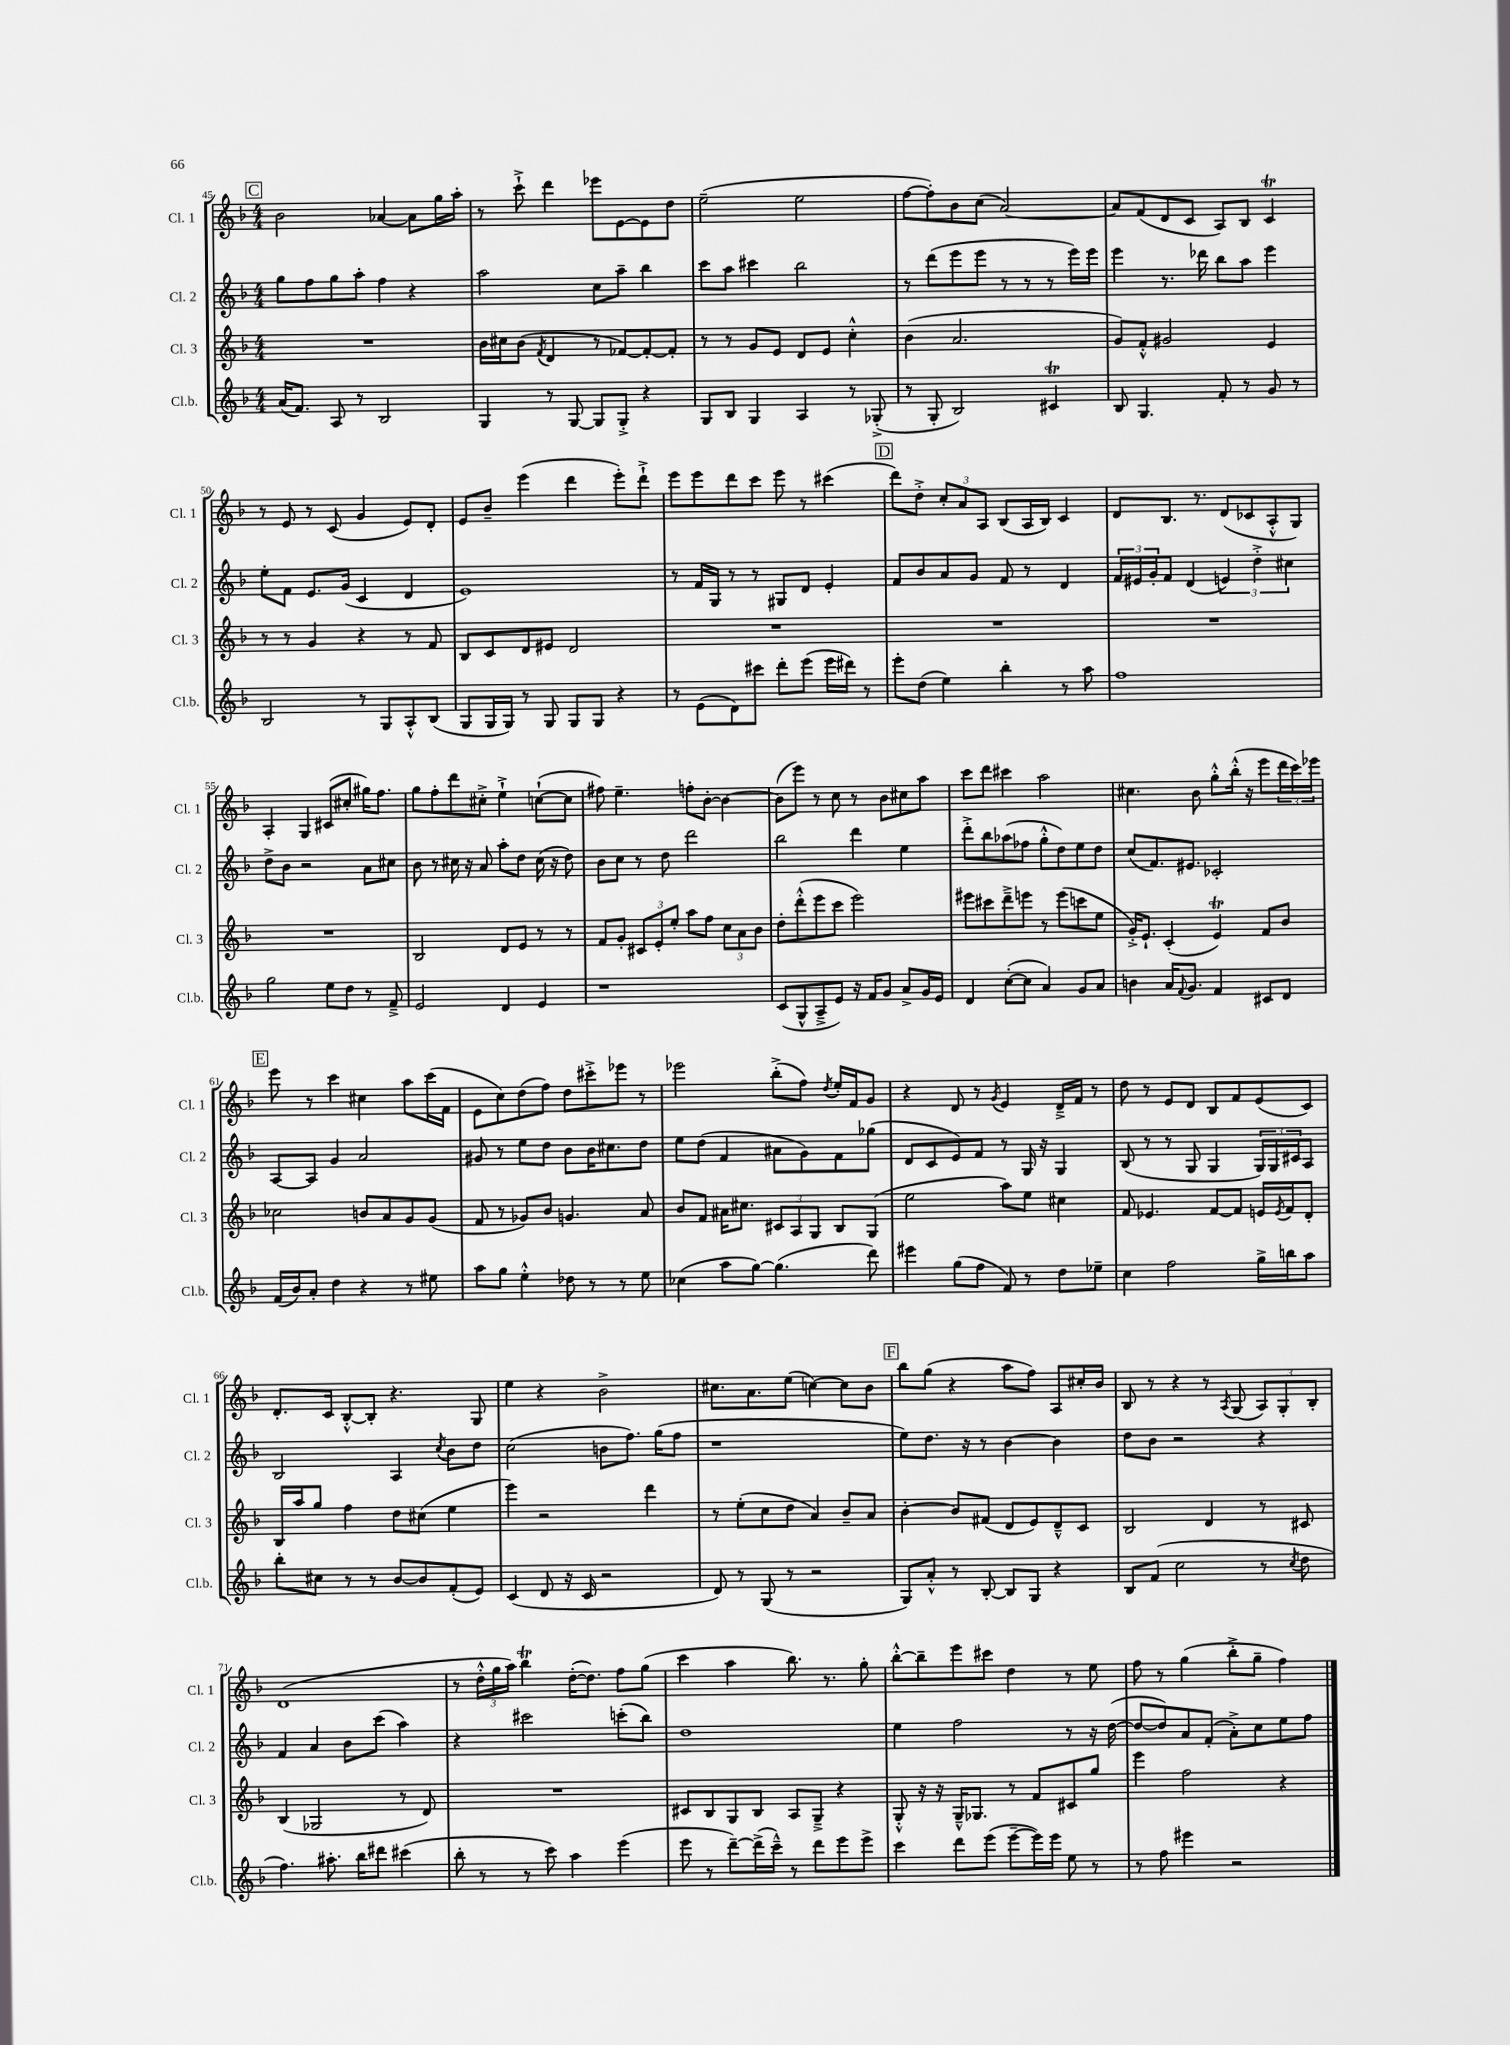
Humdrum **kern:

**kern	**kern	**kern	**kern
*staff4	*staff3	*staff2	*staff1
*clefG2	*clefG2	*clefG2	*clefG2
*k[b-]	*k[b-]	*k[b-]	*k[b-]
*M4/4	*M4/4	*M4/4	*M4/4
(16a	1r	8gg	2b-
8.f)	.	.	.
.	.	8ff	.
8A	.	8gg	.
8r	.	8aa'	.
2B-	.	4ff	[4a-
.	.	4r	8a-]
.	.	.	16gg
.	.	.	16aa'
=	=	=	=
4G	16b-	2aa	8r
.	16cc#	.	.
.	(8b-	.	8ccc`^
.	8qf	.	.
8r	4d	.	4ddd
[8G	.	.	.
8G]	8r	8cc	8eee-
8G'^	[8f-)	8aa~	[8e
4r	8f-'_	4bb-	8e]
.	8f-']	.	8dd
=	=	=	=
8G	8r	8ccc	(2ee~
8B-	8r	8aa	.
4G	8g	4ccc#	.
.	8e	.	.
4A	8d	2bb-	2ee
.	8e	.	.
8r	4cc'^^	.	.
(8G-'^	.	.	.
=	=	=	=
8r	(4b-	8r	[8ff
8G'	.	(8ddd	8ff'])
2B-)	2.a	8eee	8b-
.	.	8eee	(8cc
.	.	8r	[2a)
.	.	8r	.
4c#	.	8r	.
.	.	16eee)	.
.	.	16eee	.
=	=	=	=
8B-	8g)	4eee	8a]
4.G	8f'^^	.	(8f
.	2g#	8.r	8d
.	.	.	8c
.	.	16ddd-	.
8f'	.	8bb-	8A)
8r	.	8aa	8B-
8g	4e	4eee	4c
8r	.	.	.
=	=	=	=
2B-	8r	8ee'	8r
.	8r	8f	8e
.	4g	8.e	8r
.	.	.	(8c
.	.	(16g	.
8r	4r	4c	4g
8G	.	.	.
8A'^^	8r	4d	8e)
(8B-	8f	.	8d'
=	=	=	=
8G	8B-	1e)	8e
16G	8c	.	8b-~
16G)	.	.	.
8r	8d	.	(4eee
8G	8e#	.	.
8G	2d	.	4ddd
8G	.	.	.
4r	.	.	8eee')
.	.	.	8ddd`^
=	=	=	=
8r	1r	8r	8eee
(8e	.	16f	8eee
.	.	16G	.
8d)	.	8r	8ddd
8ccc#	.	8r	8ccc
8ddd'	.	8G#	8eee
(8eee	.	8d	8r
16eee	.	4e'	(4ccc#
16ddd#)	.	.	.
8r	.	.	.
=	=	=	=
8eee'	1r	8f	8ddd)
(8dd	.	8b-	8dd'^
4ee)	.	8a	12cc'
.	.	.	12a
.	.	8g	.
.	.	.	12A
4bb-'	.	8f	(8B-
.	.	8r	16A
.	.	.	16B-)
8r	.	4d	4c
8aa	.	.	.
=	=	=	=
1ff	1r	24f	8d
.	.	24e#	.
.	.	24g'	.
.	.	8f	8.B-
.	.	(4d	.
.	.	.	8.r
.	.	6e)	(8d
.	.	.	8c-
.	.	6dd'^	.
.	.	.	8A'^^
.	.	6cc#	.
.	.	.	8G)
=	=	=	=
2gg	1r	8dd^	4A'
.	.	8b-	.
.	.	2r	4G
8ee	.	.	(8c#
8dd	.	.	8cc#'
8r	.	8a	16gg#)
.	.	.	8.ff
8f~^	.	8cc#	.
=	=	=	=
2e	2B-	8b-	8gg
.	.	8r	8ff'
.	.	16cc#	8ddd
.	.	16r	.
.	.	8a	8cc#'^
4d	8d	8aa'	4ee`^
.	8e	8dd	.
4e	8r	(16cc#	([8cc`
.	.	16r	.
.	8r	8dd)	8cc]
=	=	=	=
1r	8f	8b-	8ff#)
.	8g'	8cc	4.ee~
.	12c#	8r	.
.	12e'	.	.
.	.	8dd	.
.	12ee'	.	.
.	8aa	2ddd	8ff'
.	8ff	.	[8b-'
.	12cc	.	4b-_
.	12a	.	.
.	12b-	.	.
=	=	=	=
(8c	8dd'	2bb-	(8b-]
8G^^	(8ddd'^^	.	8eee)
8A~^	8eee	.	8r
8e)	8ccc	.	8cc
16r	2eee)	4ddd	8r
16f	.	.	.
8g	.	.	8b-
8a^	.	4ee	8cc#
16g	.	.	8aa
16e	.	.	.
=	=	=	=
4d	8eee#	8ddd'^	8ccc
.	8ccc#	8bb-	8ddd
([8cc'	8ddd~^	(8aa-	4ccc#
8cc]	8eee	8ff-	.
4a)	8r	8gg'^^	2aa
.	(8eee	8dd)	.
8g	8ccc	8ee	.
8a	8ee	8dd	.
=	=	=	=
4b	16g'^)	(8cc	4.cc#
.	8.e`	.	.
.	.	8.f)	.
16a	(4c'	.	.
8qqf	.	.	.
8.g	.	8.e#	.
.	.	.	8b-
4f	4e)	2c-'	8gg'^^
.	.	.	(16bb-'^^
.	.	.	16r
8c#	8f	.	8eee
8d	8b-	.	24ddd
.	.	.	24ccc)
.	.	.	24eee-
=	=	=	=
(16f	2cc-	[8A	8eee
16b-)	.	.	.
8a'	.	8A]	8r
4dd	.	4g	4ccc
4r	8b	2a	4cc#
.	8a	.	.
8r	8g	.	8aa
8ee#	(8g	.	(16ccc
.	.	.	16f
=	=	=	=
8aa	8f	8g#	8e
8gg	8r	8r	8cc)
4ee'^^	8g-)	8ee	(8dd
.	8b-	8dd	8ff)
8dd-	4.g	8b-	8dd
8r	.	16b-	8ccc#'^
.	.	8.cc#	.
8r	.	.	8eee-
8ee	8a	8dd	8r
=	=	=	=
(4cc-	8b-	8ee	2eee-
.	8f	(8dd	.
8aa	16a#	4f	.
.	8.cc#	.	.
[8gg)	.	.	.
(4.gg]	12c#	8a#	(8bb-'^
.	12A	.	.
.	.	8g)	8ff)
.	12G	.	.
.	.	.	8qdd
.	8B-	8f	16ee'
.	.	.	16f
8ddd)	(8G	(8gg-	8g
=	=	=	=
4eee#	2ee	8d	4r
.	.	8c	.
(8gg	.	8e)	8d
8ff	.	8f	8r
.	.	.	8qg
8f)	8aa)	8r	4e
8r	8ee	16G	.
.	.	16r	.
8dd	4cc#	4G	16d~^
.	.	.	16f
8ee-~	.	.	8r
=	=	=	=
4cc	8f	(8B-	8dd
.	4.e-	8r	8r
2ff	.	8r	8e
.	.	8G	8d
.	[8f	4G	8B-
.	8f]	.	8f
16gg^	16e	24G)	(8e
.	.	24G	.
.	8qe	.	.
16bb	16f	.	.
.	.	24c#	.
8aa	8d'	8A	8c)
=	=	=	=
8bb-'	16B-	2B-	8.d'
.	16aa	.	.
8cc#	8gg	.	.
.	.	.	16c
8r	4ff	.	[8B-'^^
8r	.	.	8B-']
[8b-	8dd	4A	4.r
8b-]	(8cc#	.	.
.	.	8qcc	.
(8f'	4ee	8b-	.
8e)	.	8dd	8G
=	=	=	=
(4c	4eee)	(2cc	4ee
8d	2r	.	4r
16r	.	.	.
16c	.	.	.
2r	.	8b	2b-^
.	.	8.ff)	.
.	4ddd	.	.
.	.	(16gg	.
.	.	8ff	.
=	=	=	=
8d)	8r	1r	8.cc#
8r	(8ee'	.	.
.	.	.	8.a
(8G	8cc	.	.
8r	8dd	.	(8ee
2r	4a)	.	[4cc)
.	8b-~	.	8cc]
.	8a	.	8b-
=	=	=	=
8G)	[4b-'	8ee)	8bb-
8a'^^	.	8.dd	(8gg
8r	8b-]	.	4r
.	.	16r	.
[8B-'	(8f#	8r	.
8B-]	8d	[4b-	8aa
8G	8e)	.	8ff)
4r	8d~^^	4b-]	8A
.	8c	.	16cc#'
.	.	.	16b-
=	=	=	=
8B-	2B-	8dd	8B-
(8f	.	8b-	8r
2cc	.	2r	4r
.	4d	.	8r
.	.	.	8qA
.	.	.	(8G
8r	8r	4r	12A)
.	.	.	12G'
8qcc	.	.	.
8dd	8c#	.	.
.	.	.	12B-'
=	=	=	=
4.ff)	(4B-	4f	(1d
.	2G-	4a	.
8.aa#'	.	.	.
.	.	8b-	.
16bb-	.	.	.
8ddd#	.	(8ccc	.
(4ccc#	8r	4aa)	.
.	8d)	.	.
=	=	=	=
8bb-'	1r	4r	8r
8r	.	.	24dd'^^
.	.	.	24gg
.	.	.	24aa)
8r	.	2ccc#	4bb-
8ccc)	.	.	.
4aa	.	.	([16dd'
.	.	.	8.dd])
(4eee	.	(8ccc'	8ff
.	.	8bb-)	(8gg
=	=	=	=
8eee	8c#	1dd	4ccc
8r	8B-	.	.
[8ddd~)	8G	.	4aa
(16ddd^]	8B-	.	.
16ccc~^^)	.	.	.
8r	8A	.	8.bb-)
8ddd	8G~^	.	.
.	.	.	8.r
8eee	4r	.	.
8eee^	.	.	8gg'
=	=	=	=
4ccc	8G'^^	4ee	[8bb-'^^
.	16r	.	8bb-~]
.	16r	.	.
8ddd	16G~^^	2ff	8eee
.	8.G-	.	.
(8eee	.	.	8ccc#
[8eee~	8r	.	4dd
16eee])	8f	.	.
16eee	.	.	.
8ee	8c#	8r	8r
8r	8gg	16r	8ee
.	.	([16dd	.
=	=	=	=
8r	4eee	8dd_	8ff
8ff	.	8dd])	8r
4eee#	2ff	8a	(4gg
.	.	(8f'	.
2r	.	8a'^)	8bb-'^
.	.	8cc	8gg~
.	4r	8ee	4ff)
.	.	8ff	.
==	==	==	==
*-	*-	*-	*-
